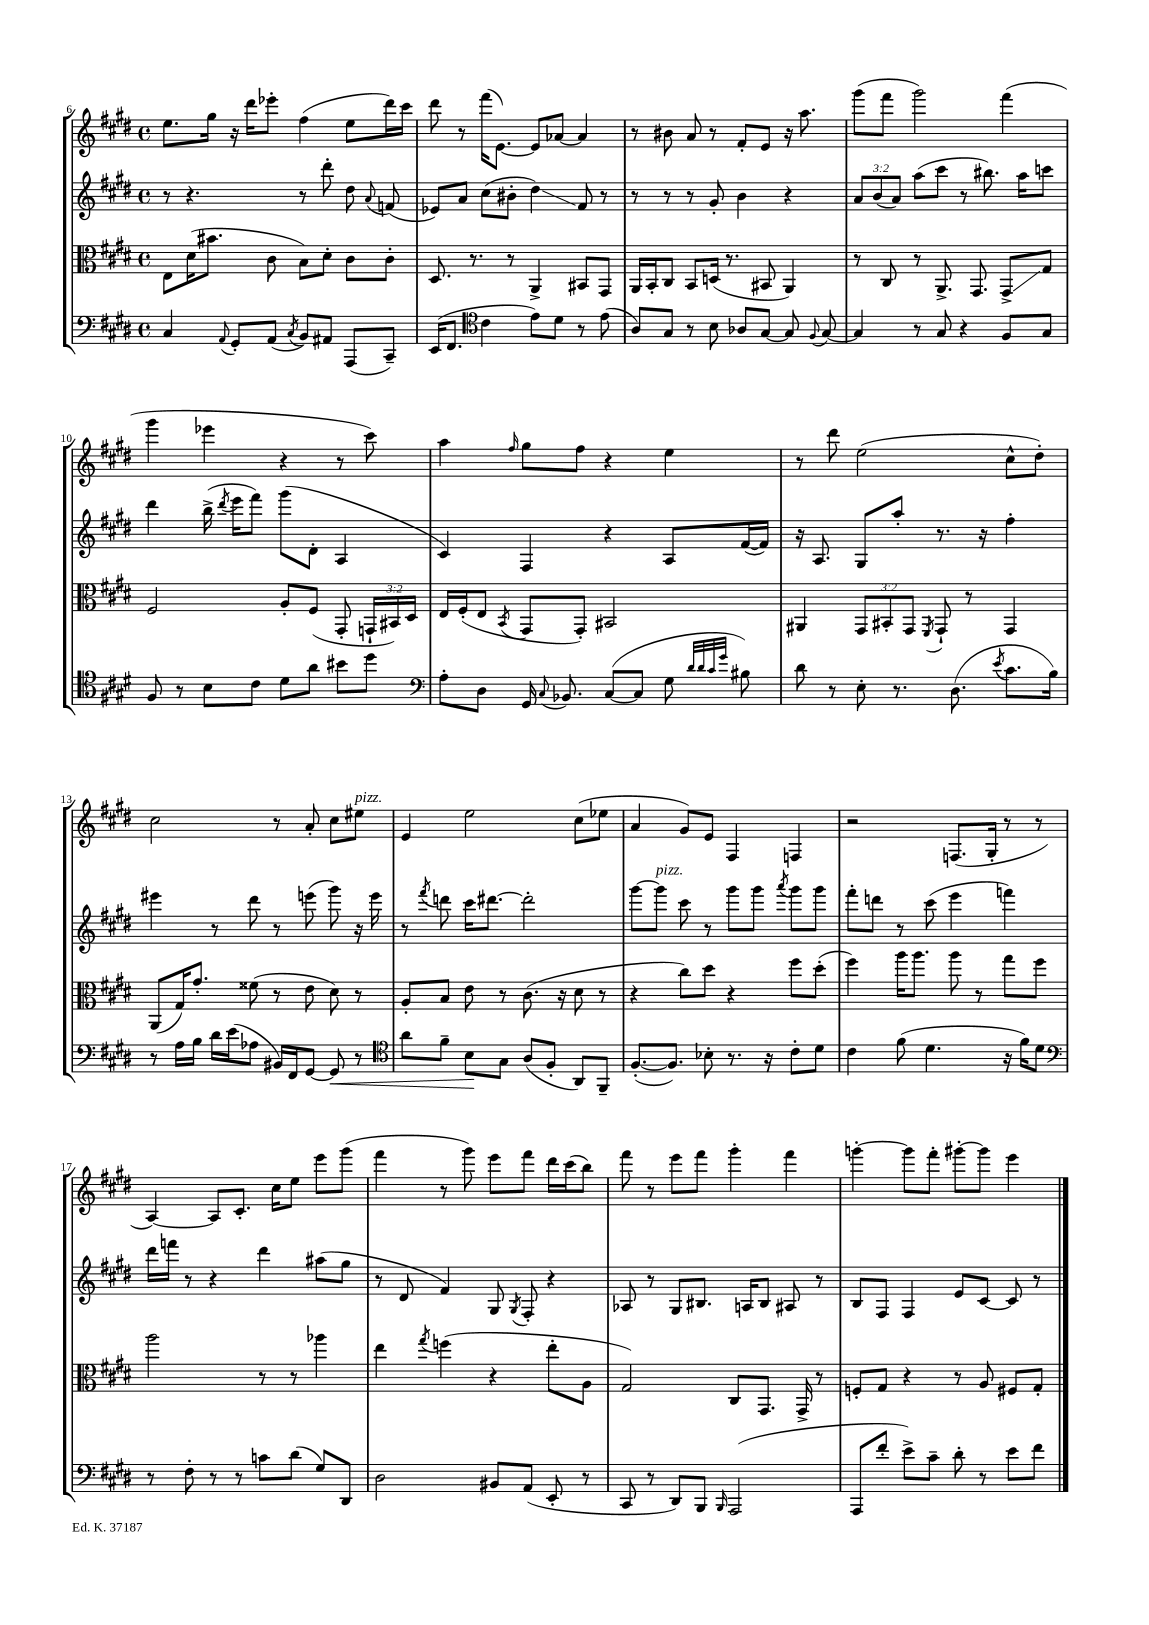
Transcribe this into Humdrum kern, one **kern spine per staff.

**kern	**kern	**kern	**kern
*staff4	*staff3	*staff2	*staff1
*clefF4	*clefC3	*clefG2	*clefG2
*k[f#c#g#d#]	*k[f#c#g#d#]	*k[f#c#g#d#]	*k[f#c#g#d#]
*M4/4	*M4/4	*M4/4	*M4/4
*met(c)	*met(c)	*met(c)	*met(c)
4C#	8E	8r	8.ee
.	(16d#	4.r	.
.	8.b#	.	16gg#
8qqAA	.	.	.
8GG#'	.	.	16r
.	.	.	16ddd#
(8AA	8c#	.	8eee-'
8qC#	.	.	.
8BB)	8B)	8r	(4ff#
8AA#	8d#'	8ddd#'	.
(8AAA	8c#	8dd#	8ee
.	.	8qqa	.
8CC#~)	8c#'	(8f	16ddd#)
.	.	.	16ccc#
=	=	=	=
(16EE	8.D#	8e-)	8ddd#
8.FF#	.	.	.
.	.	8a	8r
.	8.r	.	.
*clefC4	*	*	*
4c#	.	(8cc#	(16fff#
.	.	.	[8.e)
.	8r	8b#'	.
8e)	4AA^	4dd#)	8e]
8d#	.	.	[8a-
8r	8BB#	8f#	4a-]
(8e	8GG#	8r	.
=	=	=	=
8A)	16AA	8r	8r
.	16BB'	.	.
8G#	8C#	8r	8b#
8r	8BB	8r	8a
8B	(16D	8g#'	8r
.	8.r	.	.
8A-	.	4b	8f#'
[8G#	8BB#	.	8e
8G#]	4AA)	4r	16r
.	.	.	8.aa
8qqF#	.	.	.
[8G#	.	.	.
=	=	=	=
4G#]	8r	12a	(8ggg#
.	.	(12b	.
.	8C#	.	8fff#
.	.	12a)	.
8r	8r	(8aa	2ggg#)
8G#	8.AA^	8ccc#	.
4r	.	8r	.
.	8.GG#	.	.
.	.	8.bb#)	.
8F#	8GG#^	.	(4fff#
.	.	16aa	.
8G#	8G#	8ccc	.
=	=	=	=
8F#	2F#	4ddd#	4ggg#
8r	.	.	.
8B	.	(16bb^	4eee-
.	.	8qddd#	.
.	.	16eee	.
8c#	.	8fff#)	.
8d#	8A'	(8ggg#	4r
8a	(8F#	8d#'	.
8b#	8GG#'	4A	8r
8dd#	24GG`	.	8ccc#)
.	24BB#)	.	.
.	24D#	.	.
=	=	=	=
*clefF4	*	*	*
8A'	16E	4c#)	4aa
.	(16F#'	.	.
8D#	8E	.	.
.	8qBB	.	16qqff#
16GG#	8GG#	4F#	8gg#
8qqC#	.	.	.
8.BB-	.	.	.
.	8GG#')	.	8ff#
([8C#	2BB#	4r	4r
8C#]	.	.	.
8G#	.	8A	4ee
32qqd#	.	.	.
32qqd#	.	.	.
32qqc#	.	.	.
32qqg#	.	.	.
8B#)	.	([16f#	.
.	.	16f#])	.
=	=	=	=
8d#	4AA#	16r	8r
.	.	8.A	.
8r	.	.	8ddd#
8E'	12GG#	8G#	(2ee
.	12BB#'	.	.
8.r	.	8aa'	.
.	12GG#	.	.
.	8qFF#	.	.
.	8GG#`	8.r	.
(8.D#	.	.	.
.	8r	.	.
.	.	16r	.
8qe	.	.	.
8.c#	4GG#	4ff#'	8cc#^^
.	.	.	8dd#')
16B)	.	.	.
=	=	=	=
8r	(8AA	4eee#	2cc#
16A	16G#)	.	.
16B	8.g#'	.	.
16d#	.	8r	.
(16e	.	.	.
8A-	(8f##	8ddd#	.
16BB#)	8r	8r	8r
16FF#	.	.	.
[8GG#	8e	(8eee	8a'
8GG#]	8d#)	8ggg#)	8cc#
8r	8r	16r	8ee#
.	.	16eee	.
=	=	=	=
*clefC4	*	*	*
8a	8A'	8r	4e
.	.	8qfff#	.
8f#~	8B	8ddd	.
8B	8e	16ccc#	2ee
.	.	[8.ddd#	.
8G#	8r	.	.
(8A	(8.c#	2ddd#']	.
8F#'	.	.	.
.	16r	.	.
8AA)	8d#	.	(8cc#
8FF#~	8r	.	8ee-
=	=	=	=
([8.F#'	4r	[8ggg#	4a
.	.	8ggg#]	.
8.F#])	.	.	.
.	8cc#)	8ccc#	8g#)
8B-'	8dd#	8r	8e
8.r	4r	8ggg#	4F#
.	.	8ggg#	.
16r	.	.	.
.	.	8qaaa	.
8c#'	8ff#	8ggg#	4F
8d#	(8dd#'	8ggg#	.
=	=	=	=
4c#	4ff#)	8fff#'	2r
.	.	8ddd	.
(8f#	16aa	8r	.
.	8.aa	.	.
4.d#	.	(8ccc#	.
.	8aa	4eee	(8.F
.	8r	.	.
.	.	.	16G#'
16r	8gg#	4fff)	8r
16f#)	.	.	.
8d#	8ff#	.	8r
=	=	=	=
*clefF4	*	*	*
8r	2aa	16ddd#	[4A)
.	.	16fff	.
8F#'	.	8r	.
8r	.	4r	8A]
8r	.	.	8.c#'
8c	8r	4ddd#	.
.	.	.	16cc#
(8d#	8r	.	8ee
8G#)	4aa-	(8aa#	8eee
8DD#	.	8gg#	(8ggg#
=	=	=	=
2D#	4ee	8r	4fff#
.	.	8d#	.
.	8qgg#	.	.
.	(4ff	4f#)	8r
.	.	.	8ggg#)
8BB#	4r	8G#	8eee
.	.	8qG#	.
(8AA	.	8F#'	8fff#
8EE'	8ee'	4r	16ddd#
.	.	.	(16ccc#
8r	8A	.	8bb)
=	=	=	=
8CC#	2G#)	8A-	8fff#
8r	.	8r	8r
8DD#)	.	8G#	8eee
8BBB	.	8.B#	8fff#
16qqBBB	.	.	.
(2AAA	8C#	.	4ggg#'
.	.	16A	.
.	8.GG#	8B#	.
.	.	8A#	4fff#
.	16GG#^	.	.
.	8r	8r	.
=	=	=	=
8AAA	8F'	8B	[4ggg'
8f#'	8G#	8F#	.
8e^)	4r	4F#	8ggg]
8c#~	.	.	8fff#'
8d#'	8r	8e	[8ggg#'
8r	8A	[8c#	8ggg#]
8e	8F#	8c#]	4eee
8f#	8G#'	8r	.
==	==	==	==
*-	*-	*-	*-
